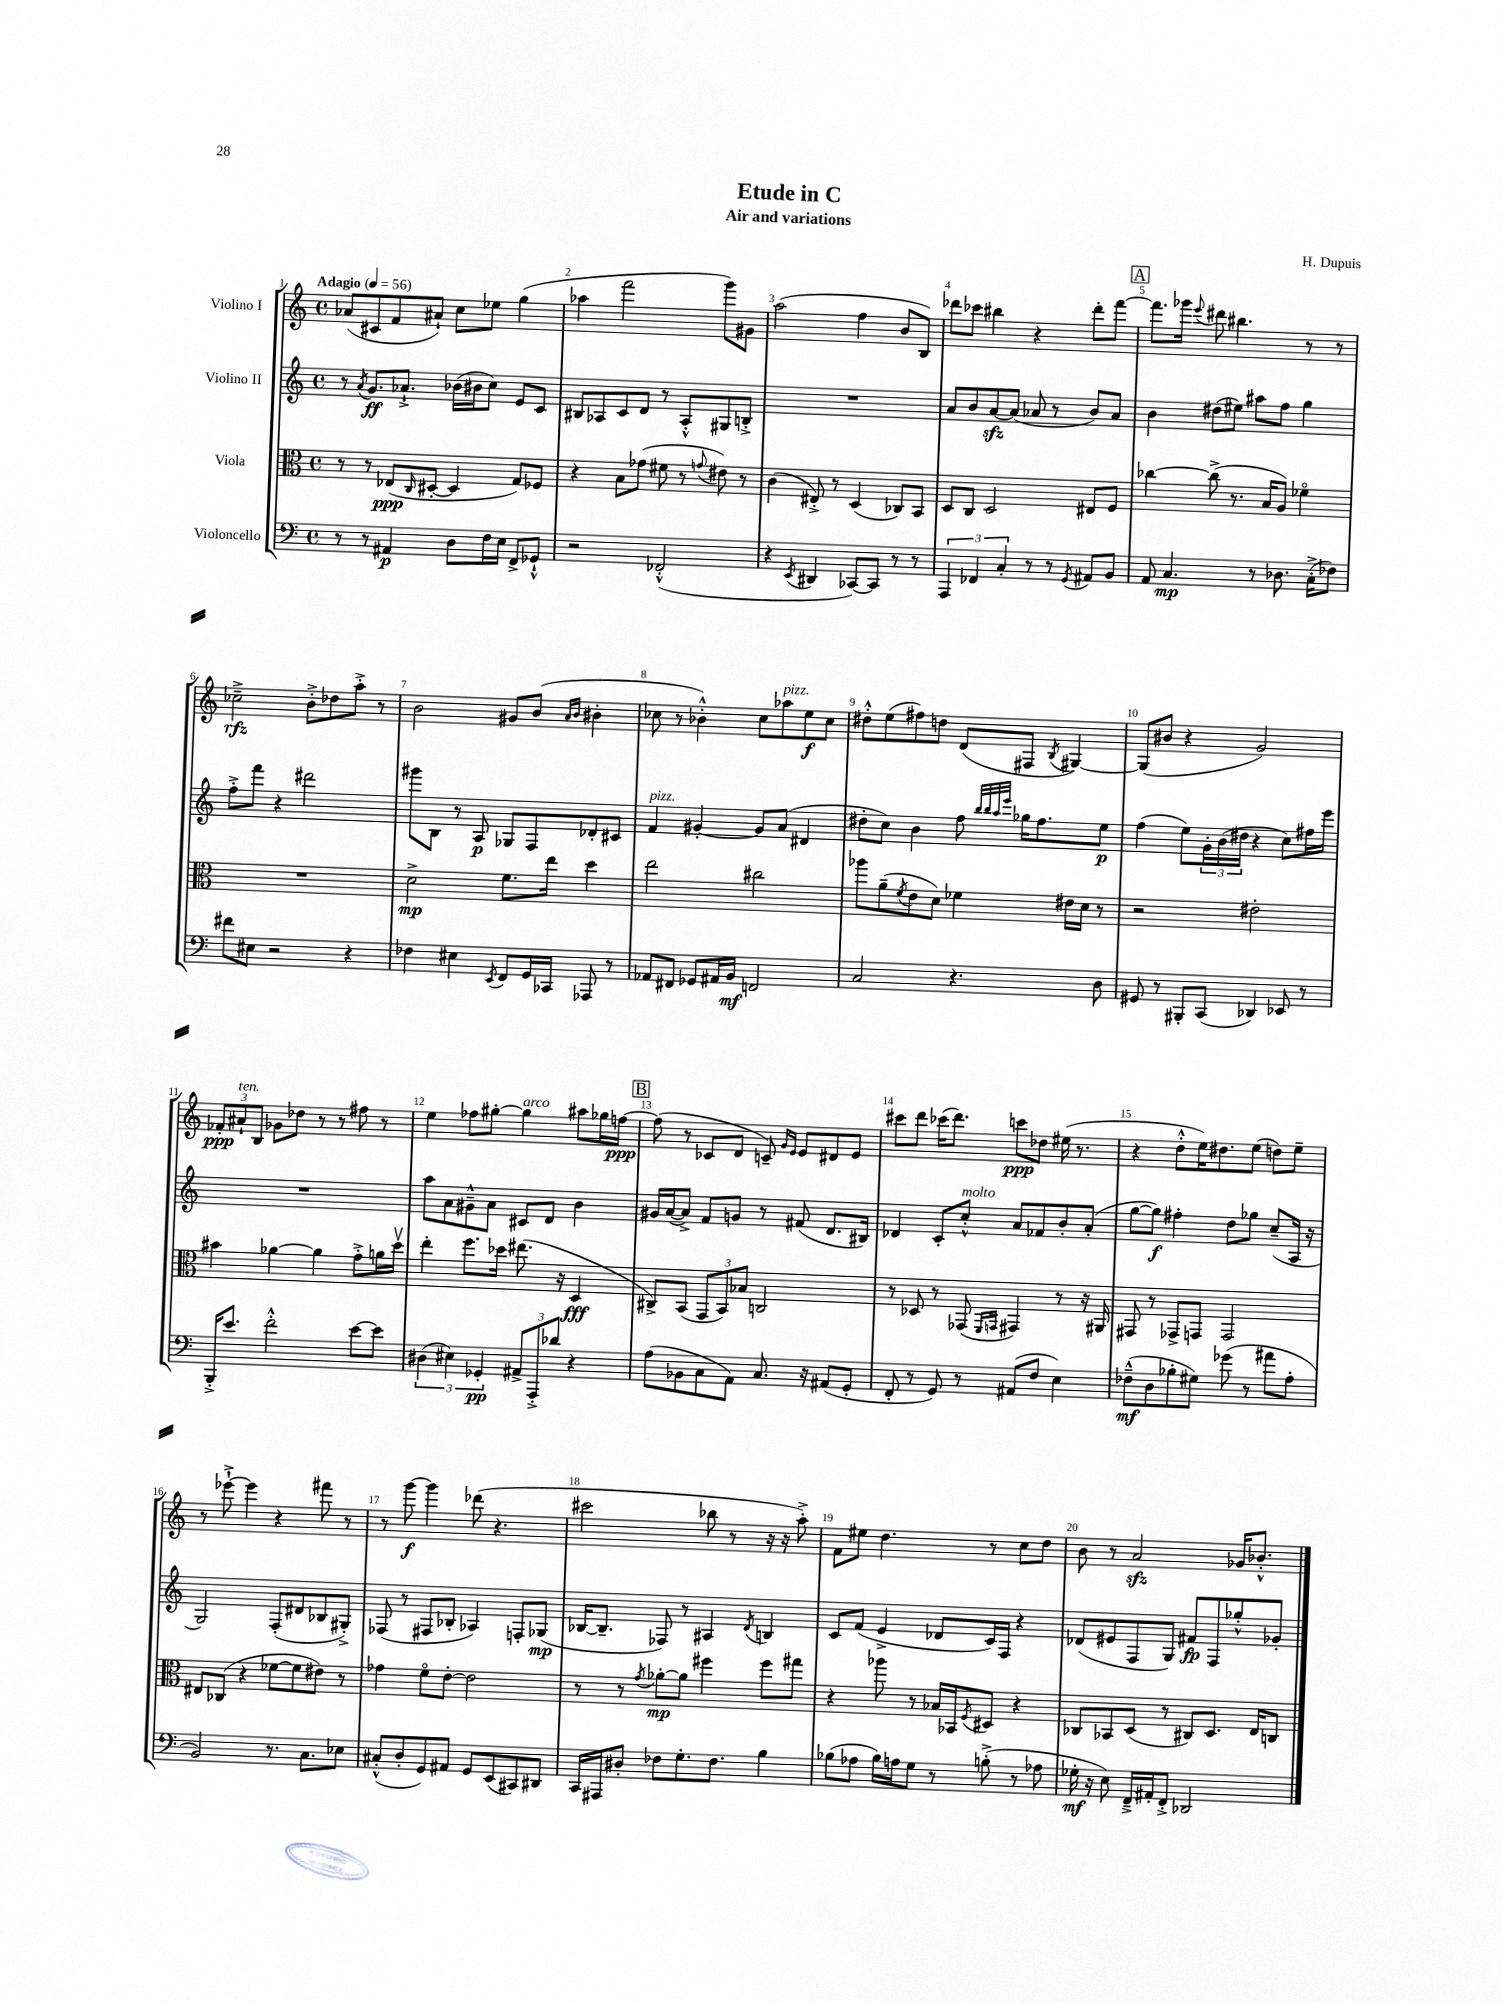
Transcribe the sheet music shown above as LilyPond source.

\header { title = "Etude in C" composer = "H. Dupuis" subtitle = "Air and variations" }
<<
\new StaffGroup <<
\new Staff = "s0" \with { instrumentName = "Violino I" } {
    \clef treble \key c \major \defaultTimeSignature \time 4/4 \tempo "Adagio" 4 = 56
    aes'8( cis'8 f'8 ais'8-!) c''8 ees''8 g''4( |
    aes''4 f'''2 g'''8) gis'8 |
    a''2( f''4 b'8 b8) |
    des'''8 ces'''8 bis''4 r4 des'''8-. f'''8~ |
    \mark \markup { \box "A" } f'''8. ges'''16 \appoggiatura { e'''8 } dis'''8 bis''4. r8 r8 |
    ces''2--->\rfz b'8-.-> des''8 a''8-.-> r8 |
    b'2 gis'8 b'8( \grace { a'16 b'16 } bis'4-. |
    ces''8 r8 bes'4-.-^) ces''8 aes''8^\markup { \italic "pizz." } e''8\f ces''8 |
    dis''8-.-^ e''8( fis''8) d''8 d'8( fis8 \acciaccatura { b8 } gis4~) |
    gis8( bis'8 r4 g'2) |
    \tuplet 3/2 { fes'8-.\ppp ais'8-!^\markup { \italic "ten." } b8 } ges'8 des''8 r8 r8 fis''8 r8 |
    e''4 fes''8 gis''8~-. gis''4^\markup { \italic "arco" } ais''8 ges''16 f''16~\ppp |
    \mark \markup { \box "B" } f''8( r8 ces'8 d'8 c'8--) \grace { g'16 e'16 } e'8 dis'8 e'8 |
    cis'''8 d'''8 ces'''16( d'''8.) c'''8\ppp des''8 eis''16( r8. |
    r4 d''8-.-^ e''16) dis''8. e''8( d''8) e''8-- |
    r8 ees'''8~-!-> ees'''4 r4 fis'''8 r8 |
    r8 g'''8~\f g'''4 des'''8( r4. |
    cis'''2 bes''8 r8 r16 r16 a''8-.->) |
    f'8 eis''8 d''4. r8 c''8 d''8 |
    b'8 r8 a'2\sfz ges'16 bes'8.-.-^ \bar "|." |
}
\new Staff = "s1" \with { instrumentName = "Violino II" } {
    \clef treble \key c \major \defaultTimeSignature \time 4/4
    r8 \acciaccatura { a'8 } g'8.\ff aes'8.-!-> bes'16( bis'16 c''8) e'8 c'8 |
    bis8 aes8 c'8 d'8 r8 aes8-.-^ gis8 b8-.-> |
    R1 |
    a'8 b'8 a'8~\sfz a'8( aes'8 r8 b'8) aes'8 |
    \mark \markup { \box "A" } b'4 dis''8( eis''8) ais''8 f''8 g''4 |
    f''8-.-> f'''8 r4 dis'''2 |
    gis'''8 b8 r8 a8\p ges8 f8 des'8-. cis'8 |
    f'4^\markup { \italic "pizz." } gis'4~-. gis'8 a'8( dis'4 |
    dis''8-. c''8) b'4 f''8 \grace { b''32 b''32 a''32 e'''32 } ges''16 f''8. e''8\p |
    f''4( e''8) \tuplet 3/2 { g'16-. b'16( dis''16 } r4 c''8) fis''16 e'''16 |
    R1 |
    a''8 a'8 gis'8---^ a'8 cis'8 d'8 b'4 |
    \mark \markup { \box "B" } gis'16 a'16~( a'8->) f'8 g'8 r8 fis'8( d'8. bis16) |
    des'4 c'8-. c''8-.-^^\markup { \italic "molto" } a'8 fes'8 b'8-. a'8-.( |
    g''8~ g''8\f) fis''4-. d''8 ges''8 c''8--( a16 r16 |
    g2) f8-.( dis'8 bes8 gis8-.->) |
    fes8( r8 fis8 bes8-. aes4) f8-. ges8\mp( |
    bes16~ bes8.-- fes8) r8 ais4 \acciaccatura { d'8 } b4 |
    c'8 f'8( e'4-> des'8 c'16) f16 r4 |
    des'8( eis'8 f8 g8) fis'8\fp f8 ges''8-.-^ ges'8-. \bar "|." |
}
\new Staff = "s2" \with { instrumentName = "Viola" } {
    \clef alto \key c \major \defaultTimeSignature \time 4/4
    r8 r8 ees8\ppp( \grace { c16 } dis8~-. dis4 g8) fes8 |
    r4 b8 ges'8( fis'8 r8 \appoggiatura { g'8 } eis'8) r8 |
    c'4( eis8-.->) r8 d4( ces8) b,8 |
    d8 c8 d2 eis8 f8 |
    \mark \markup { \box "A" } ces''4~ ces''8->( r8. b16 a8) fes'4\flageolet |
    R1 |
    d'2->\mp f'8. e''16 d''4 |
    e''2 cis''2 |
    aes''8 a'8--( \acciaccatura { f'8 } e'8 d'8) fes'4 eis'16 d'16 r8 |
    r2 eis'2-. |
    bis'4 aes'4~ aes'4 g'8-.-> a'16 d''16\upbow |
    e''4-. f''8. des''16 eis''8.( r16 d4\fff |
    \mark \markup { \box "B" } cis8->) b,8( \tuplet 3/2 { g,8 b,8) bes8 } c2 |
    r8 des8 r8 ges,8( \grace { f,16 g,16 } gis,4) r8 r16 ais,16 |
    gis,8 r8 ges,8-> g,8 g,2 |
    eis8 ces8( r4 fes'8~ fes'8 eis'8) r8 |
    ges'4 f'8\flageolet e'8~-. e'2 |
    r8 r8 \acciaccatura { g'8 } aes'8~-.\mp aes'8 fis''4 fis''8 gis''8 |
    r4 aes''8 r8 bes16 bes,16 \acciaccatura { f8 } dis8 r4 |
    ces8 bes,8 d8( r8 cis8) d8. e16 c8 \bar "|." |
}
\new Staff = "s3" \with { instrumentName = "Violoncello" } {
    \clef bass \key c \major \defaultTimeSignature \time 4/4
    r8 r8 ais,4\p d8 f16 e16 f,8-> ges,8-!-^ |
    r2 fes,2-.-^( |
    r4 \acciaccatura { e,8 } dis,4 ces,8~) ces,8 r8 r8 |
    \tuplet 3/2 { a,,4 fes,4 c4-. } r8 r8 \acciaccatura { g,8 } ais,8 b,8 |
    \mark \markup { \box "A" } a,8 c4.\mp r8 des8. c16-.->( fes8) |
    fis'8 eis8 r2 r4 |
    fes4 eis4 \acciaccatura { e,8 } f,8 g,16 ces,16 aes,,8 r8 |
    aes,8 fis,8 ges,8 ais,16 b,16\mf f,2 |
    c2 r4. d8 |
    gis,8 r8 bis,,8-. c,8( des,4) ees,8 r8 |
    b,,16-.-> e'8. f'2-.-^ e'8~ e'8 |
    \tuplet 3/2 { dis4( eis4) ges,4-.\pp } \tuplet 3/2 { ais,8-> a,,8-.-> des'8 } r4 |
    \mark \markup { \box "B" } a8( bes,8 c8 a,8) c8. r16 ais,8( g,8-. |
    f,8-. r8 g,8) r8 ais,8( f8 e4) |
    fes8---^\mf( d8 bes8-. gis8) ges'8( r8 ais'8 a8-. |
    b,2) r8. c8. ees8 |
    cis8-.-^( d8-. g,8) ais,8 g,8 e,8( cis,8) dis,8 |
    c,16 ais,,16 dis8-. fes8 g8.-. fes8. b4 |
    bes8( aes8 bes16) a16 g8 r8 b8-.->( r8 aes8 |
    ges16-.\mf r16 e8) f,16---> ais,16-. f,8-.-> des,2 \bar "|." |
}
>>
>>
\layout { \context { \Score \override BarNumber.break-visibility = ##(#f #t #t) barNumberVisibility = #all-bar-numbers-visible } }
